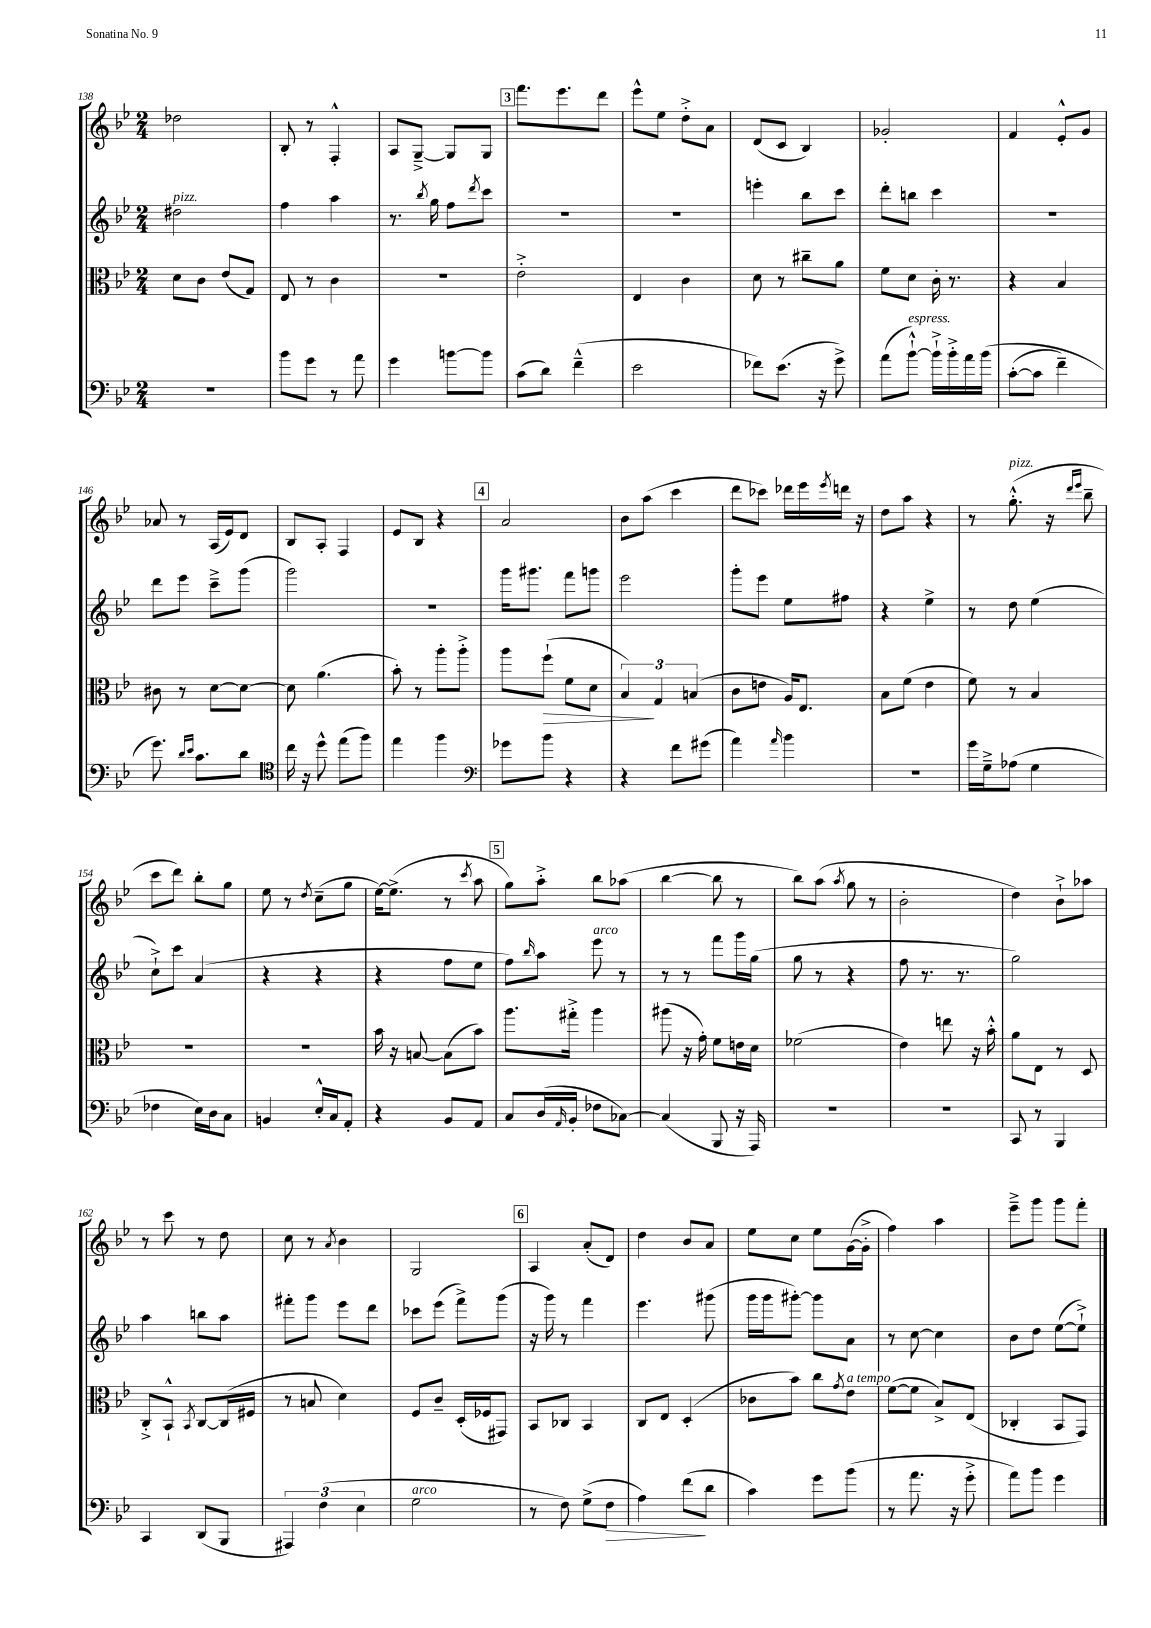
<<
\new StaffGroup <<
\new Staff = "s0" {
    \clef treble \key bes \major \numericTimeSignature \time 2/4
    des''2 |
    bes8-. r8 f4-.-^ |
    a8 g8~---> g8 g8 |
    \mark \markup { \box "3" } f'''8. ees'''8. d'''8 |
    ees'''8-^ ees''8 d''8-.-> a'8 |
    d'8( c'8 bes4) |
    ges'2-. |
    f'4 ees'8-.-^ g'8 |
    aes'8 r8 a16( ees'16) d'8 |
    bes8 a8-. f4 |
    ees'8 bes8 r4 |
    \mark \markup { \box "4" } a'2 |
    bes'8 a''8( c'''4 |
    d'''8 ces'''8) des'''16 ees'''16 \acciaccatura { ees'''8 } d'''16 r16 |
    d''8 a''8 r4 |
    r8 g''8.-.-^^\markup { \italic "pizz." }( r16 \grace { d'''16 ees'''16 } bes''8-- |
    c'''8 d'''8) bes''8-. g''8 |
    ees''8 r8 \acciaccatura { d''8 } c''8--( g''8 |
    ees''16~) ees''8.->( r8 \acciaccatura { c'''8 } a''8 |
    \mark \markup { \box "5" } g''8) a''8-.-> bes''8 aes''8( |
    bes''4~ bes''8 r8 |
    bes''8) a''8( \acciaccatura { a''8 } g''8 r8 |
    bes'2-. |
    d''4) bes'8-!-> aes''8 |
    r8 c'''8 r8 d''8 |
    c''8 r8 \acciaccatura { a'8 } bes'4 |
    g2 |
    \mark \markup { \box "6" } a4 a'8-.( d'8) |
    d''4 bes'8 a'8 |
    ees''8 c''8 ees''8 g'16~( g'16-.-> |
    f''4) a''4 |
    ees'''8---> g'''8 g'''8 f'''8-. \bar "|." |
}
\new Staff = "s1" {
    \clef treble \key bes \major \numericTimeSignature \time 2/4
    dis''2^\markup { \italic "pizz." } |
    f''4 a''4 |
    r8. \acciaccatura { bes''8 } g''16 f''8 \acciaccatura { d'''8 } c'''8 |
    \mark \markup { \box "3" } r2 |
    r2 |
    e'''4-. bes''8 c'''8 |
    d'''8-. b''8 c'''4 |
    R2 |
    d'''8 ees'''8 c'''8---> g'''8( |
    g'''2) |
    r2 |
    \mark \markup { \box "4" } g'''16 gis'''8. f'''8 g'''8 |
    ees'''2 |
    g'''8-. ees'''8 ees''8 fis''8 |
    r4 ees''4-> |
    r8 d''8 ees''4( |
    c''8-!->) c'''8 a'4( |
    r4 r4 |
    r4 f''8 ees''8 |
    \mark \markup { \box "5" } f''8) \grace { bes''16 } a''8 ees'''8^\markup { \italic "arco" } r8 |
    r8 r8 f'''8 g'''16 g''16( |
    g''8 r8 r4 |
    f''8 r8. r8. |
    g''2) |
    a''4 b''8 a''8 |
    fis'''8-. g'''8 ees'''8 d'''8 |
    ces'''8 ees'''8( f'''8->) g'''8( |
    \mark \markup { \box "6" } r16 g'''16) r8 f'''4 |
    ees'''4. gis'''8( |
    g'''16 g'''16 gis'''8~-.) gis'''8 a'8 |
    r8 c''8~ c''4 |
    bes'8 d''8 ees''8~( ees''8-!->) \bar "|." |
}
\new Staff = "s2" {
    \clef alto \key bes \major \numericTimeSignature \time 2/4
    d'8 c'8 ees'8( g8) |
    ees8 r8 c'4 |
    R2 |
    \mark \markup { \box "3" } ees'2-.-> |
    ees4 c'4 |
    d'8 r8 cis''8-- a'8 |
    f'8 d'8 c'16-. r8. |
    r4 bes4 |
    cis'8 r8 d'8~ d'8~ |
    d'8 a'4.( |
    bes'8-.) r8 a''8-. a''8-.-> |
    \mark \markup { \box "4" } a''8 f''8-!\>( f'8 d'8 |
    \tuplet 3/2 { bes4\!) g4 b4( } |
    c'8 e'8 a16) ees8. |
    bes8 f'8( ees'4 |
    f'8) r8 bes4 |
    r2 |
    R2 |
    bes'16 r16 b8~ b8( bes'8) |
    \mark \markup { \box "5" } a''8. gis''16-.-> a''4 |
    ais''8( r16 g'16-.) f'8 e'16 d'16 |
    fes'2( |
    ees'4) e''8 r16 bes'16-.-^ |
    a'8 ees8 r8 d8 |
    c8-.-> bes,8-!-^ \acciaccatura { bes,8 } c8~ c16( fis16 |
    r8 b8 d'4) |
    f8 c'8-- d16-.( fes16 gis,8) |
    \mark \markup { \box "6" } bes,8 ces8 bes,4 |
    c8 ees8 d4-.( |
    ces'8 bes'8) c''8 \acciaccatura { g'8 } ees'8^\markup { \italic "a tempo" } |
    f'8~( f'8 bes8->) ees8( |
    ces4-. bes,8 g,8) \bar "|." |
}
\new Staff = "s3" {
    \clef bass \key bes \major \numericTimeSignature \time 2/4
    R2 |
    bes'8 g'8 r8 a'8 |
    g'4 b'8~ b'8 |
    \mark \markup { \box "3" } c'8( d'8) f'4---^( |
    ees'2 |
    fes'8) ees'8.( r16 g'8->) |
    a'8( bes'8~-!-^^\markup { \italic "espress." }) bes'16-!-> bes'16-.-> a'16 bes'16\( |
    c'8~-.( c'8 f'4--) |
    g'8.\) \grace { d'16 ees'16 } c'8. d'8 |
    \clef tenor c''16 r16 d''8-^ ees''8( f''8) |
    ees''4 f''4 |
    \mark \markup { \box "4" } \clef bass ges'8 bes'8 r4 |
    r4 f'8 gis'8( |
    a'4) \grace { a'16 } bes'4 |
    r2 |
    g'16 g16---> aes8( g4 |
    fes4 ees16) d16 c8 |
    b,4 ees16-.-^ c16 a,8-. |
    r4 bes,8 a,8 |
    \mark \markup { \box "5" } c8 d16( \grace { a,16 } bes,16-. fes8 ces8~) |
    ces4( bes,,8 r16 a,,16) |
    R2 |
    R2 |
    c,8 r8 bes,,4 |
    c,4 d,8( bes,,8 |
    \tuplet 3/2 { ais,,4) f4( ees4 } |
    g2^\markup { \italic "arco" } |
    \mark \markup { \box "6" } r8 f8) g8->( f8\> |
    a4) f'8\!( d'8 |
    c'4) g'8 bes'8( |
    r8 a'8. r16 g'8-.-> |
    a'8) bes'8 g'4 \bar "|." |
}
>>
>>
\layout { \context { \Score currentBarNumber = #138 } }
